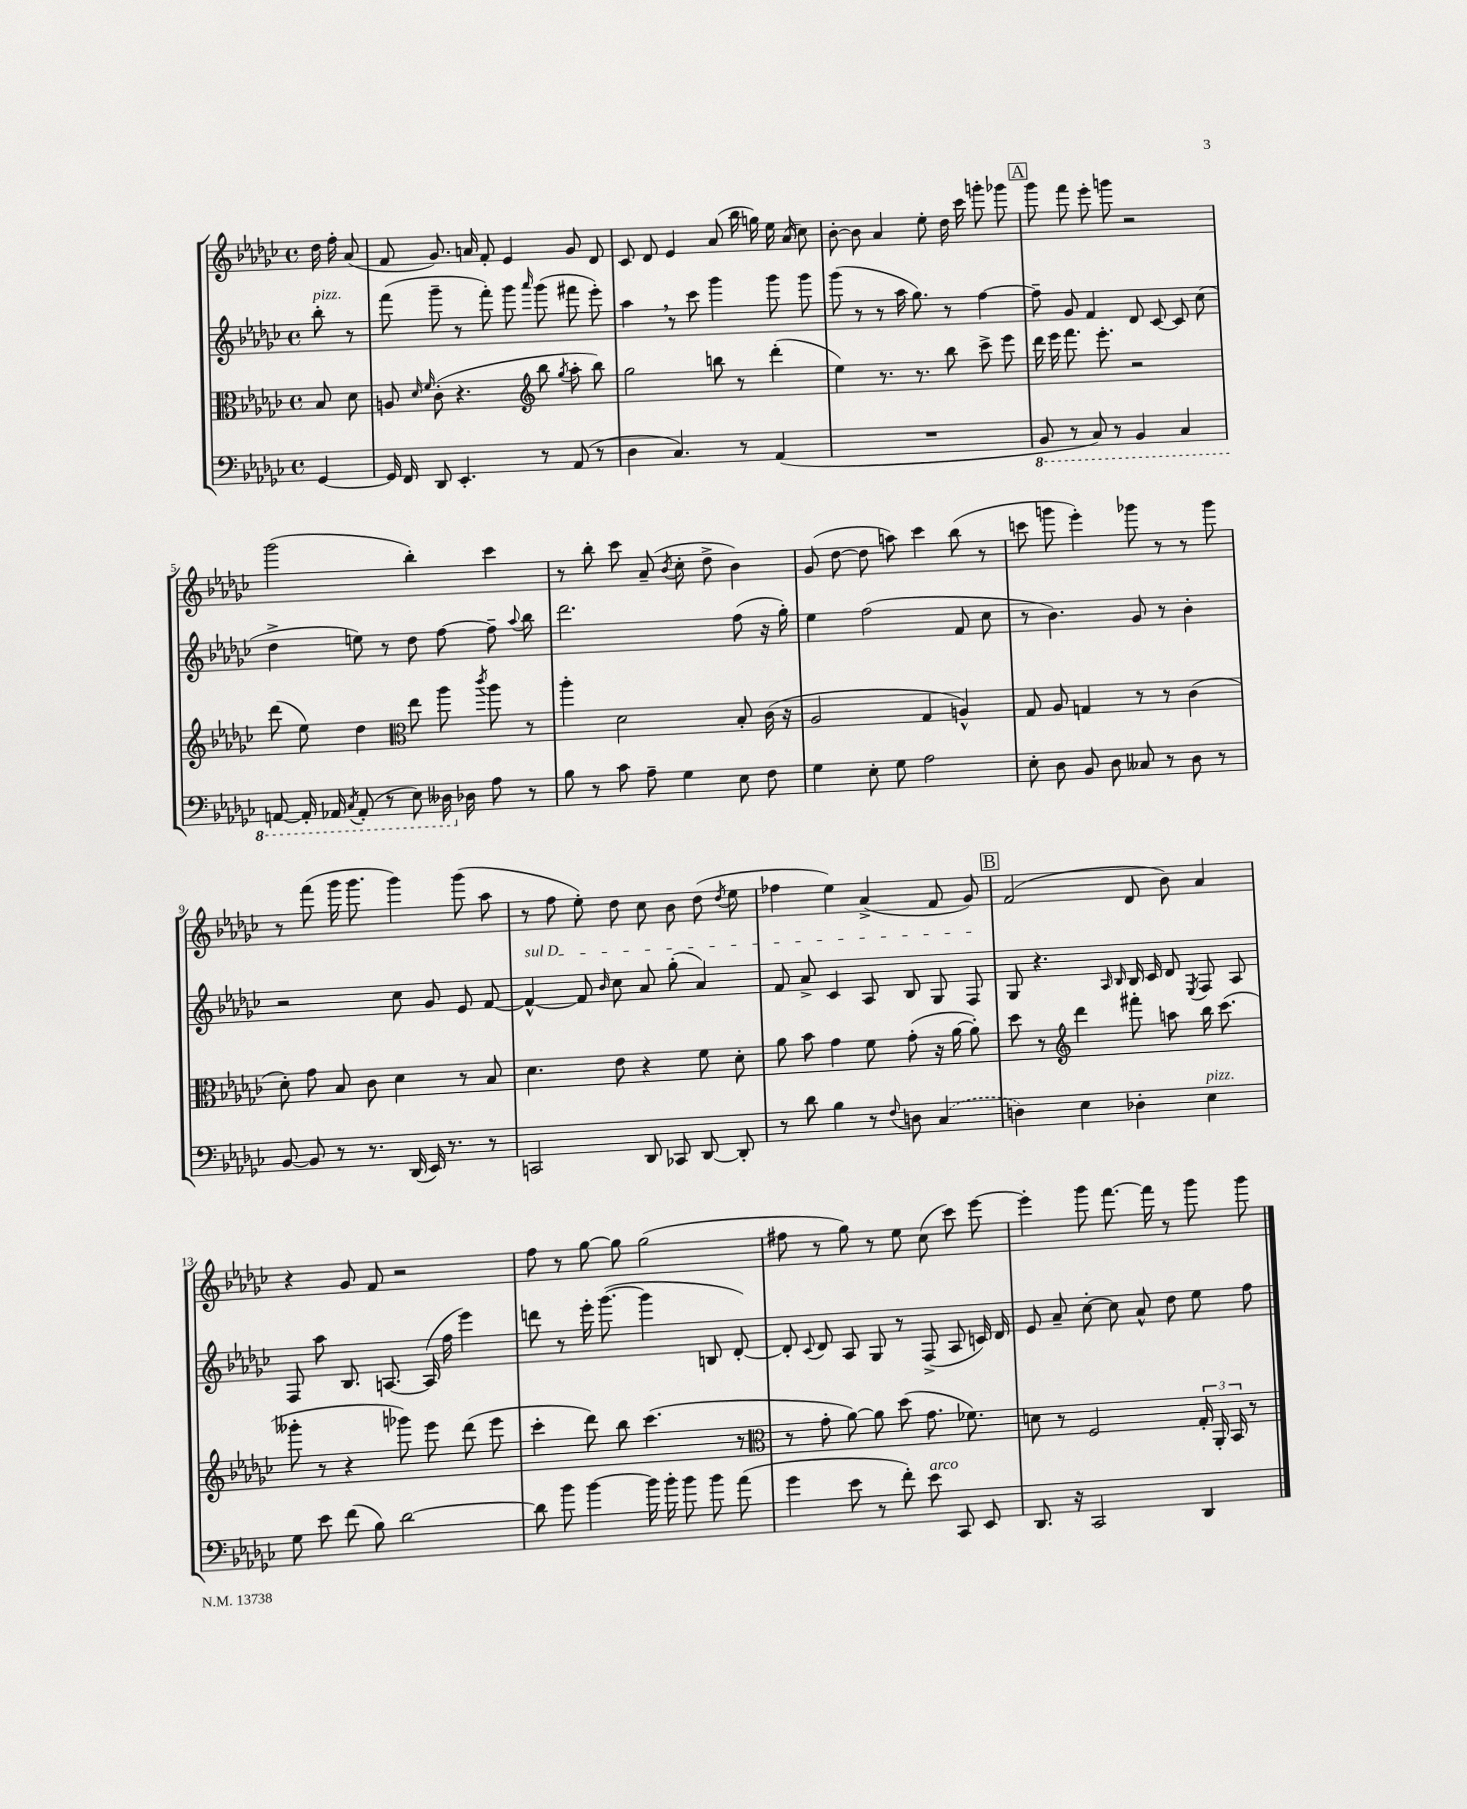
<<
\new StaffGroup <<
\new Staff = "s0" {
    \clef treble \key ges \major \defaultTimeSignature \time 4/4 \partial 4
    \autoBeamOff des''16 f''16-. aes'8( |
    f'8 ges'8.) a'16 f'8-. ees'4 ges'8 des'8 |
    ces'8 des'8 ees'4 aes'8( bes''16 g''16) ees''16 aes'16( ces''8) |
    bes'8~-. bes'8 aes'4 ees''8-. des''16 ces'''16 g'''8-. ges'''8 |
    \mark \markup { \box "A" } ges'''8 f'''8 ees'''8-. g'''8 r2 |
    ges'''2( bes''4-.) ces'''4 |
    r8 bes''8-. ces'''8 aes'8--( \acciaccatura { bes'8 } ces''8-. des''8-> bes'4) |
    ges'8( des''8~ des''8 a''8) ces'''4 bes''8( r8 |
    c'''8 g'''8 ees'''4-.) ges'''8 r8 r8 ges'''8 |
    r8 f'''8( ges'''16 ges'''8. ges'''4) ges'''8( aes''8 |
    r8 f''8 ees''8-.) des''8 ces''8 bes'8 des''8( \acciaccatura { des''8 } ees''8 |
    fes''4 ees''4) aes'4->( f'8 ges'8) |
    \mark \markup { \box "B" } f'2( des'8 bes'8) aes'4 |
    r4 ges'8 f'8 r2 |
    f''8 r8 ges''8~ ges''8 ges''2( |
    fis''8 r8 ges''8) r8 ees''8 ces''8( ces'''8) ees'''8~ |
    ees'''4-. ges'''8 f'''8.~ f'''16 r8 ges'''8 ges'''8 \bar "|." |
}
\new Staff = "s1" {
    \clef treble \key ges \major \defaultTimeSignature \time 4/4 \partial 4
    \autoBeamOff bes''8-.^\markup { \italic "pizz." } r8 |
    f'''8( ges'''8-- r8 f'''8-.) ges'''8 \grace { aes'''16 } ges'''8( fis'''8 ees'''8-.) |
    aes''4 \breathe r8 ces'''8 ges'''4 ges'''8 ges'''8 |
    ges'''8( r8 r8 aes''16 ges''8.) r8 f''4~ |
    \mark \markup { \box "A" } f''8-- ges'8 f'4 des'8 ces'8~ ces'8 ces''8( |
    des''4-> e''8) r8 des''8 f''8~ f''8-- \appoggiatura { aes''8 } bes''8 |
    des'''2. f''8( r16 ges''16-.) |
    ees''4 f''2( f'8 ces''8 |
    r8 bes'4.) ges'8 r8 bes'4-. |
    r2 ces''8 ges'8 ees'8 f'8~ |
    \once \override TextSpanner.bound-details.left.text = \markup { \italic "sul D" } f'4~-^\startTextSpan f'8 \grace { bes'16 } ces''8 aes'8 ges''8-.( aes'4) |
    f'8 aes'8-> ces'4 aes8 bes8 ges8 f8\stopTextSpan |
    \mark \markup { \box "B" } ges8 r4. \grace { aes16 bes16 } bes16 ces'16 des'8 \acciaccatura { ees8 } f8 aes8 |
    f8 aes''8 bes8. a8.~ a16( f''16 ees'''4) |
    d'''8 r8 ees'''16-. ges'''8.~( ges'''4 b8 des'8~-.) |
    des'8-. \appoggiatura { ces'8 } des'8 aes8 ges8 r8 f8->( aes8 c'16) des'16 |
    ees'8 aes'8-- ces''8~-. ces''8 aes'8-^ des''8 ees''8 f''8 \bar "|." |
}
\new Staff = "s2" {
    \clef alto \key ges \major \defaultTimeSignature \time 4/4 \partial 4
    \autoBeamOff bes8 des'8 |
    a8 \grace { des'16 f'16 } ces'8-.( r4. \clef treble bes''8 \acciaccatura { ges''8 } aes''8-. bes''8) |
    ges''2 b''8 r8 des'''4-.( |
    ees''4) r8. r8. bes''8 ces'''8-> ees'''8 |
    \mark \markup { \box "A" } des'''16 ees'''16 f'''8. ees'''8.-. r2 |
    des'''8( ees''8) des''4 \clef alto ees''8 aes''8 \acciaccatura { ces'''8 } aes''8 r8 |
    aes''4-. des'2 bes8-. ces'16( r16 |
    aes2 ges4 a4-^) |
    ges8 aes8 g4 r8 r8 ces'4( |
    des'8-.) ges'8 bes8 ces'8 des'4 r8 bes8 |
    des'4. ees'8 r4 f'8 des'8-. |
    aes'8 bes'8 ges'4 f'8 ges'8-.( r16 aes'16~ aes'8-.) |
    \mark \markup { \box "B" } des''8 r8 \clef treble des'''4 fis'''8-. a''8 bes''16 ces'''8.( |
    geses'''8-. r8 r4 ges'''8) ees'''8 des'''8( ees'''8 |
    ces'''4-. des'''8) bes''8 ces'''4.( r8 |
    \clef alto r8 ges'8-. aes'8~) aes'8 des''8( ges'8. fes'8.) |
    d'8 r8 f2 \tuplet 3/2 { ges16-. aes,16-. bes,16 } r8 \bar "|." |
}
\new Staff = "s3" {
    \clef bass \key ges \major \defaultTimeSignature \time 4/4 \partial 4
    \autoBeamOff ges,4~ |
    ges,16 f,16 des,8 ees,4.-. r8 aes,8( r8 |
    des4 ces4.) r8 aes,4( |
    R1 |
    \mark \markup { \box "A" } \ottava #-1 bes,,8 r8 ces,8) r8 bes,,4 ces,4 |
    a,,8~ a,,16-. aes,,16 \acciaccatura { ces,8 } aes,,8-.( r8 ees,8) deses,16 \ottava #0 des!16 aes8 r8 |
    bes8 r8 ces'8 aes8-- ges4 ees8 f8 |
    ges4 ees8-. ges8 aes2 |
    ees8-. des8 bes,8 des8 ceses8 r8 des8 r8 |
    bes,8~ bes,8 r8 r8. des,16( ees,16) r8. r8 |
    c,2 des,8 ces,8 des,8~ des,8-. |
    r8 des'8 bes4 r8 \appoggiatura { f8 } d8 \once \slurDashed ces4( |
    \mark \markup { \box "B" } d4) ees4 des4-. ees4^\markup { \italic "pizz." } |
    ges8 ees'8 f'8( bes8) des'2~ |
    des'8 bes'8 bes'4~ bes'16 bes'16-. bes'8 bes'8 aes'8( |
    ges'4 ees'8 r8 f'8-.) ees'8^\markup { \italic "arco" } ces,8 ees,8 |
    des,8. r16 ces,2 des,4 \bar "|." |
}
>>
>>
